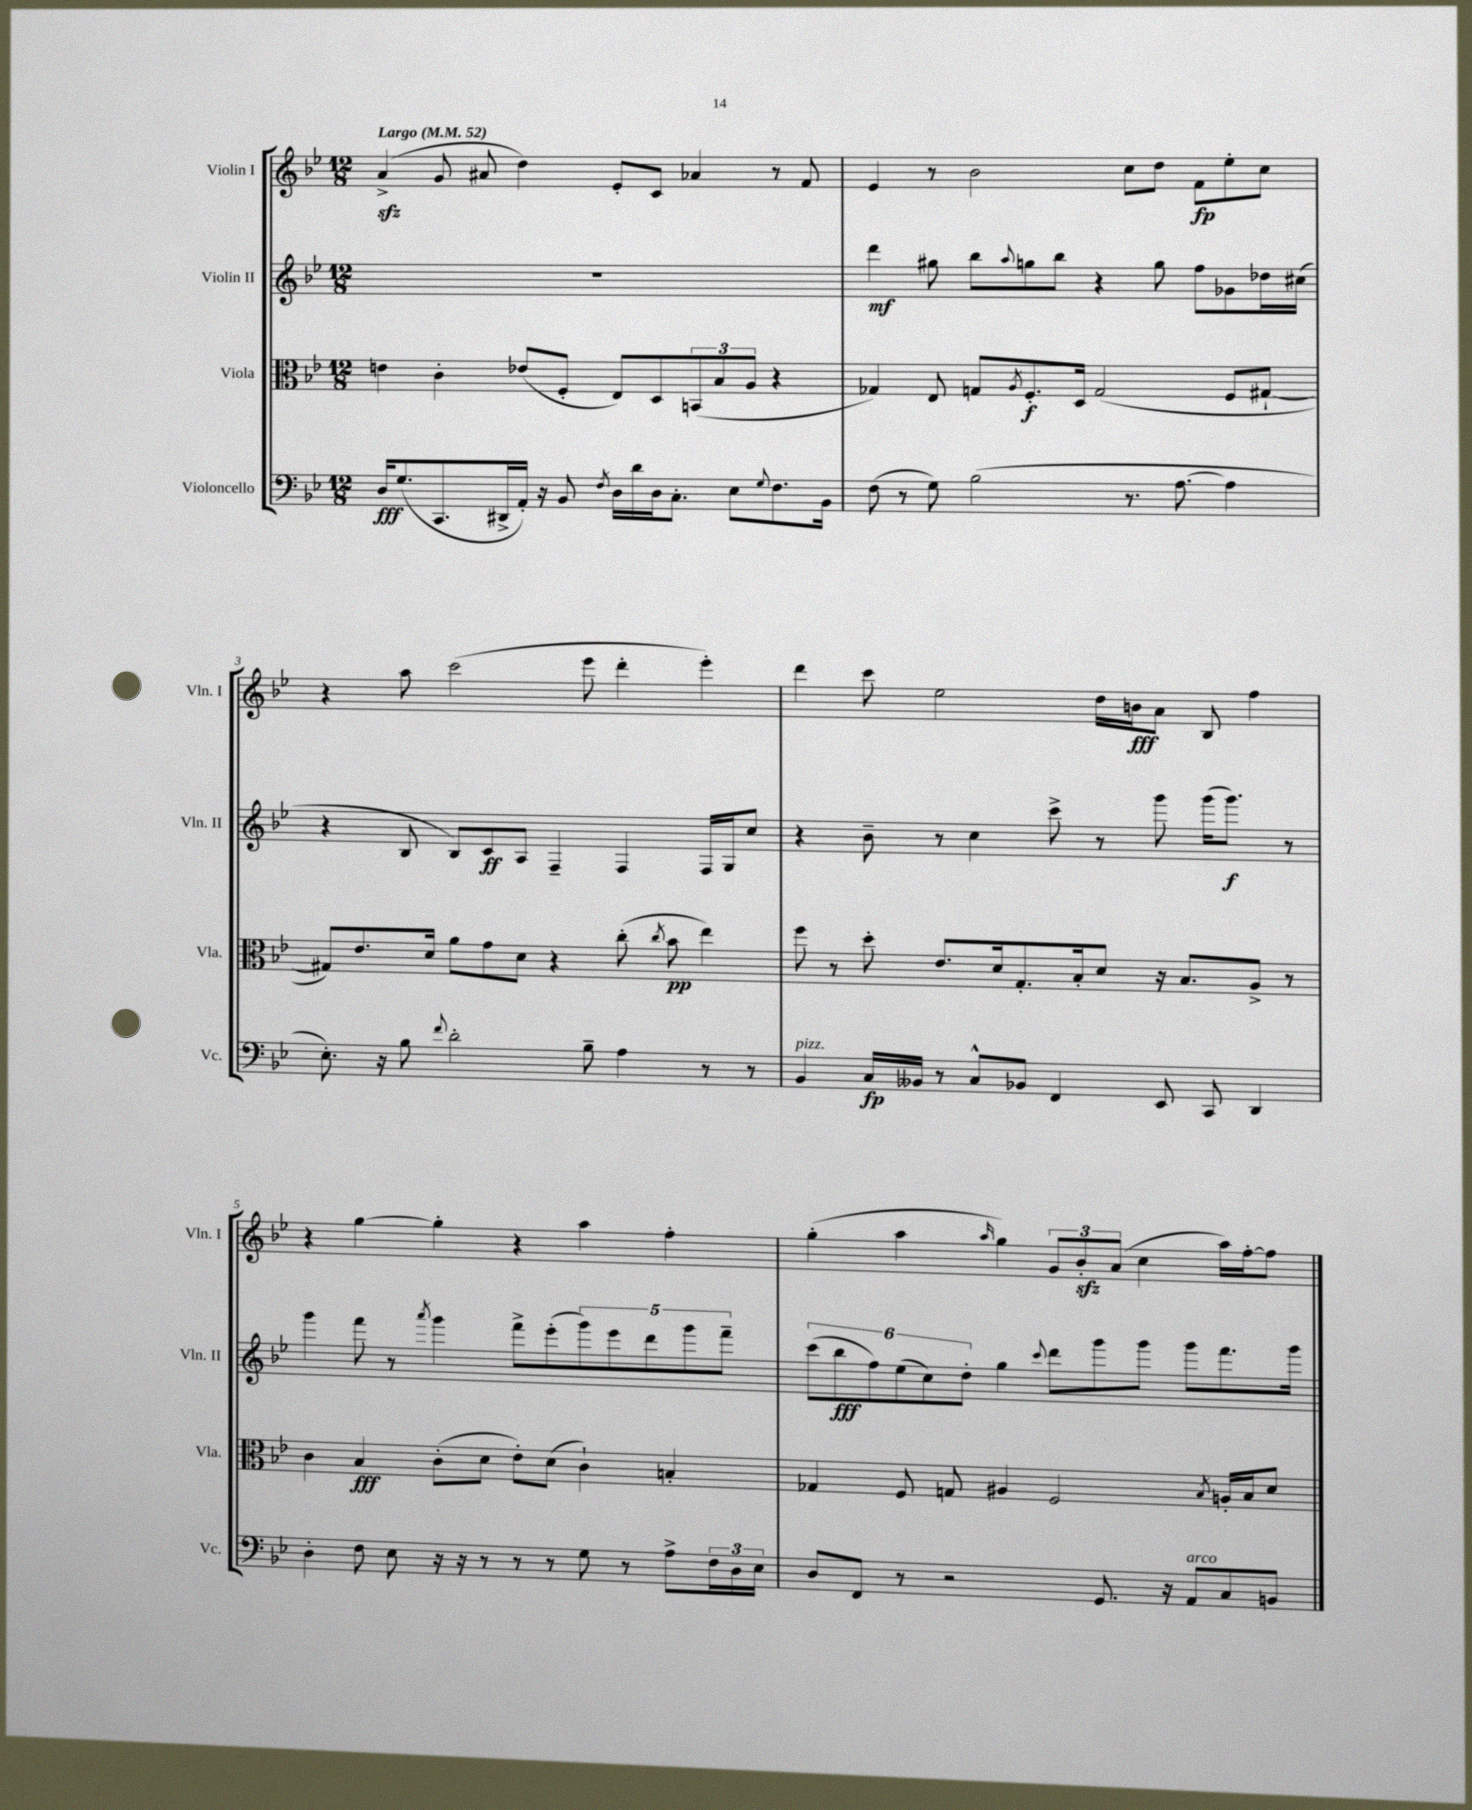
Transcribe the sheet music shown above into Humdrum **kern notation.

**kern	**dynam	**kern	**dynam	**kern	**dynam	**kern	**dynam
*part4	*part4	*part3	*part3	*part2	*part2	*part1	*part1
*staff4	*staff4	*staff3	*staff3	*staff2	*staff2	*staff1	*staff1
*I"Violoncello	*	*I"Viola	*	*I"Violin II	*	*I"Violin I	*
*I'Vc.	*	*I'Vla.	*	*I'Vln. II	*	*I'Vln. I	*
*clefF4	*	*clefC3	*	*clefG2	*	*clefG2	*
*k[b-e-]	*	*k[b-e-]	*	*k[b-e-]	*	*k[b-e-]	*
*M12/8	*	*M12/8	*	*M12/8	*	*M12/8	*
*MM52	*	*MM52	*	*MM52	*	*MM52	*
=1	=1	=1	=1	=1	=1	=1	=1
!	!	!	!	!	!	!LO:TX:a:B:t=Largo	!
16D/KL	fff	4en\	.	1.r	.	(4azz^/	.
(8.G/	.	.	.	.	.	.	.
8.CC/	.	4c'\	.	.	.	8g/	.
.	.	.	.	.	.	8a#X/	.
16DD#X^/L	.	.	.	.	.	.	.
16AA'/JJ)	.	(8e-X/L	.	.	.	4dd\)	.
16r	.	.	.	.	.	.	.
8BB-/	.	8F'/J	.	.	.	.	.
8qF/	.	.	.	.	.	.	.
16D\LL	.	8E-/L)	.	.	.	8e-'/L	.
16d\	.	.	.	.	.	.	.
16D\J	.	8D/	.	.	.	8c/J	.
8.C'\J	.	.	.	.	.	.	.
.	.	(12BBn/	.	.	.	4a-X/	.
.	.	12B-/	.	.	.	.	.
8E-\L	.	.	.	.	.	.	.
.	.	12A/J	.	.	.	.	.
8qqG/	.	.	.	.	.	.	.
8.F\	.	4r	.	.	.	8r	.
.	.	.	.	.	.	8f/	.
16BB-\Jk	.	.	.	.	.	.	.
=2	=2	=2	=2	=2	=2	=2	=2
(8F\	.	4G-X/)	.	4ddd\	mf	4e-/	.
8r	.	.	.	.	.	.	.
8G\)	.	8E-/	.	8gg#X\	.	8r	.
(2B-\	.	8Gn/L	.	8bb-\L	.	2b-\	.
.	.	8qA/	.	8qqaa/	.	.	.
.	.	8.F'/	f	8ggn\	.	.	.
.	.	.	.	8bb-\J	.	.	.
.	.	16D/Jk	.	.	.	.	.
.	.	(2G/	.	4r	.	.	.
8.r	.	.	.	.	.	8cc\L	.
.	.	.	.	8gg\	.	8dd\J	.
[8.A\	.	.	.	.	.	.	.
.	.	.	.	8ff\L	.	8f\L	fp
4A\]	.	8F/L	.	8g-X\	.	8ee-'\	.
.	.	[8G#X`/J	.	16dd-X\L	.	8cc\J	.
.	.	.	.	(16cc#X\JJ	.	.	.
!!LO:LB:g=z
=3	=3	=3	=3	=3	=3	=3	=3
8.E-'\)	.	8G#X/L])	.	4r	.	4r	.
.	.	8.e-/	.	.	.	.	.
16r	.	.	.	.	.	.	.
8B-\	.	.	.	8B-/	.	8aa\	.
.	.	16d/Jk	.	.	.	.	.
8qqf/	.	.	.	.	.	.	.
2d'\	.	8a\L	.	8B-/L)	.	(2ccc\	.
.	.	8g\	.	8c/	ff	.	.
.	.	8d\J	.	8A/J	.	.	.
.	.	4r	.	4F~/	.	.	.
8B-~\	.	.	.	.	.	8eee-\	.
4A\	.	(8cc'\	.	4F/	.	4ddd'\	.
.	.	8qcc/	.	.	.	.	.
.	.	8b-\	pp	.	.	.	.
8r	.	4ee-\)	.	16F/LL	.	4eee-'\)	.
.	.	.	.	16G/J	.	.	.
8r	.	.	.	8cc/J	.	.	.
=4	=4	=4	=4	=4	=4	=4	=4
!LO:TX:a:i:t=pizz.	!	!	!	!	!	!	!
4BB-/	.	8ff\	.	4r	.	4ddd\	.
.	.	8r	.	.	.	.	.
16C/LL	fp	8dd'\	.	8b-~\	.	8ccc\	.
16BB--X/JJ	.	.	.	.	.	.	.
8r	.	8.e-/L	.	8r	.	2ee-\	.
8C^^/L	.	.	.	4cc\	.	.	.
.	.	16d/k	.	.	.	.	.
8BB-X/J	.	8.G'/	.	.	.	.	.
4FF/	.	.	.	8ccc^\	.	.	.
.	.	16B-'/k	.	.	.	.	.
.	.	8d/J	.	8r	.	16dd\LL	.
.	.	.	.	.	.	16bn\J	fff
8EE-/	.	16r	.	8ggg\	.	8a\J	.
.	.	8.B-/L	.	.	.	.	.
8CC/	.	.	.	(16ggg\KL	.	8B-/	.
.	.	.	.	8.ggg\J)	f	.	.
4DD/	.	8A^/J	.	.	.	4ff\	.
.	.	8r	.	8r	.	.	.
!!LO:LB:g=z
=5	=5	=5	=5	=5	=5	=5	=5
4D'\	.	4c\	.	4ggg\	.	4r	.
8F\	.	4B-/	fff	8fff\	.	[4gg\	.
8E-\	.	.	.	8r	.	.	.
.	.	.	.	8qaaa/	.	.	.
16r	.	(8c'\L	.	4ggg\	.	4gg'\]	.
16r	.	.	.	.	.	.	.
8r	.	8d\J	.	.	.	.	.
8r	.	8e-'\L)	.	8fff^\L	.	4r	.
8r	.	(8d\J	.	(8eee-'\	.	.	.
8G\	.	4c`\)	.	10ggg\)	.	4aa\	.
.	.	.	.	10eee-\	.	.	.
8r	.	.	.	.	.	.	.
.	.	.	.	10ddd\	.	.	.
8A^\L	.	4Bn'/	.	.	.	4ff'\	.
.	.	.	.	10ggg\	.	.	.
24F\L	.	.	.	.	.	.	.
.	.	.	.	10fff~\J	.	.	.
24D\	.	.	.	.	.	.	.
24E-\JJ	.	.	.	.	.	.	.
=6	=6	=6	=6	=6	=6	=6	=6
8D/L	.	4G-X/	.	(12ccc\L	.	(4gg'\	.
.	.	.	.	12bb-\	fff	.	.
8FF/J	.	.	.	.	.	.	.
.	.	.	.	12ff\)	.	.	.
8r	.	8F/	.	(12ee-\	.	4aa\	.
.	.	.	.	12cc\)	.	.	.
2r	.	8Gn/	.	.	.	.	.
.	.	.	.	12dd'\J	.	.	.
.	.	.	.	.	.	16qqaa/	.
.	.	4A#X/	.	4gg\	.	4gg\)	.
.	.	.	.	8qqccc/	.	.	.
.	.	2F/	.	8ddd\L	.	12g/L	.
.	.	.	.	.	.	12b-zz'/	.
8.GG/	.	.	.	8ggg\	.	.	.
.	.	.	.	.	.	(12a/J	.
.	.	.	.	8ggg\J	.	4cc\	.
16r	.	.	.	.	.	.	.
!LO:TX:a:i:t=arco	!	!	!	!	!	!	!
8AA/L	.	.	.	8ggg\L	.	.	.
.	.	8qB-/	.	.	.	.	.
8C/	.	16An'/LL	.	8.fff\	.	16aa\LL)	.
.	.	16B-/J	.	.	.	[16ff'\J	.
8BBn/J	.	8d/J	.	.	.	8ff\J]	.
.	.	.	.	16ggg\Jk	.	.	.
==	==	==	==	==	==	==	==
*-	*-	*-	*-	*-	*-	*-	*-
